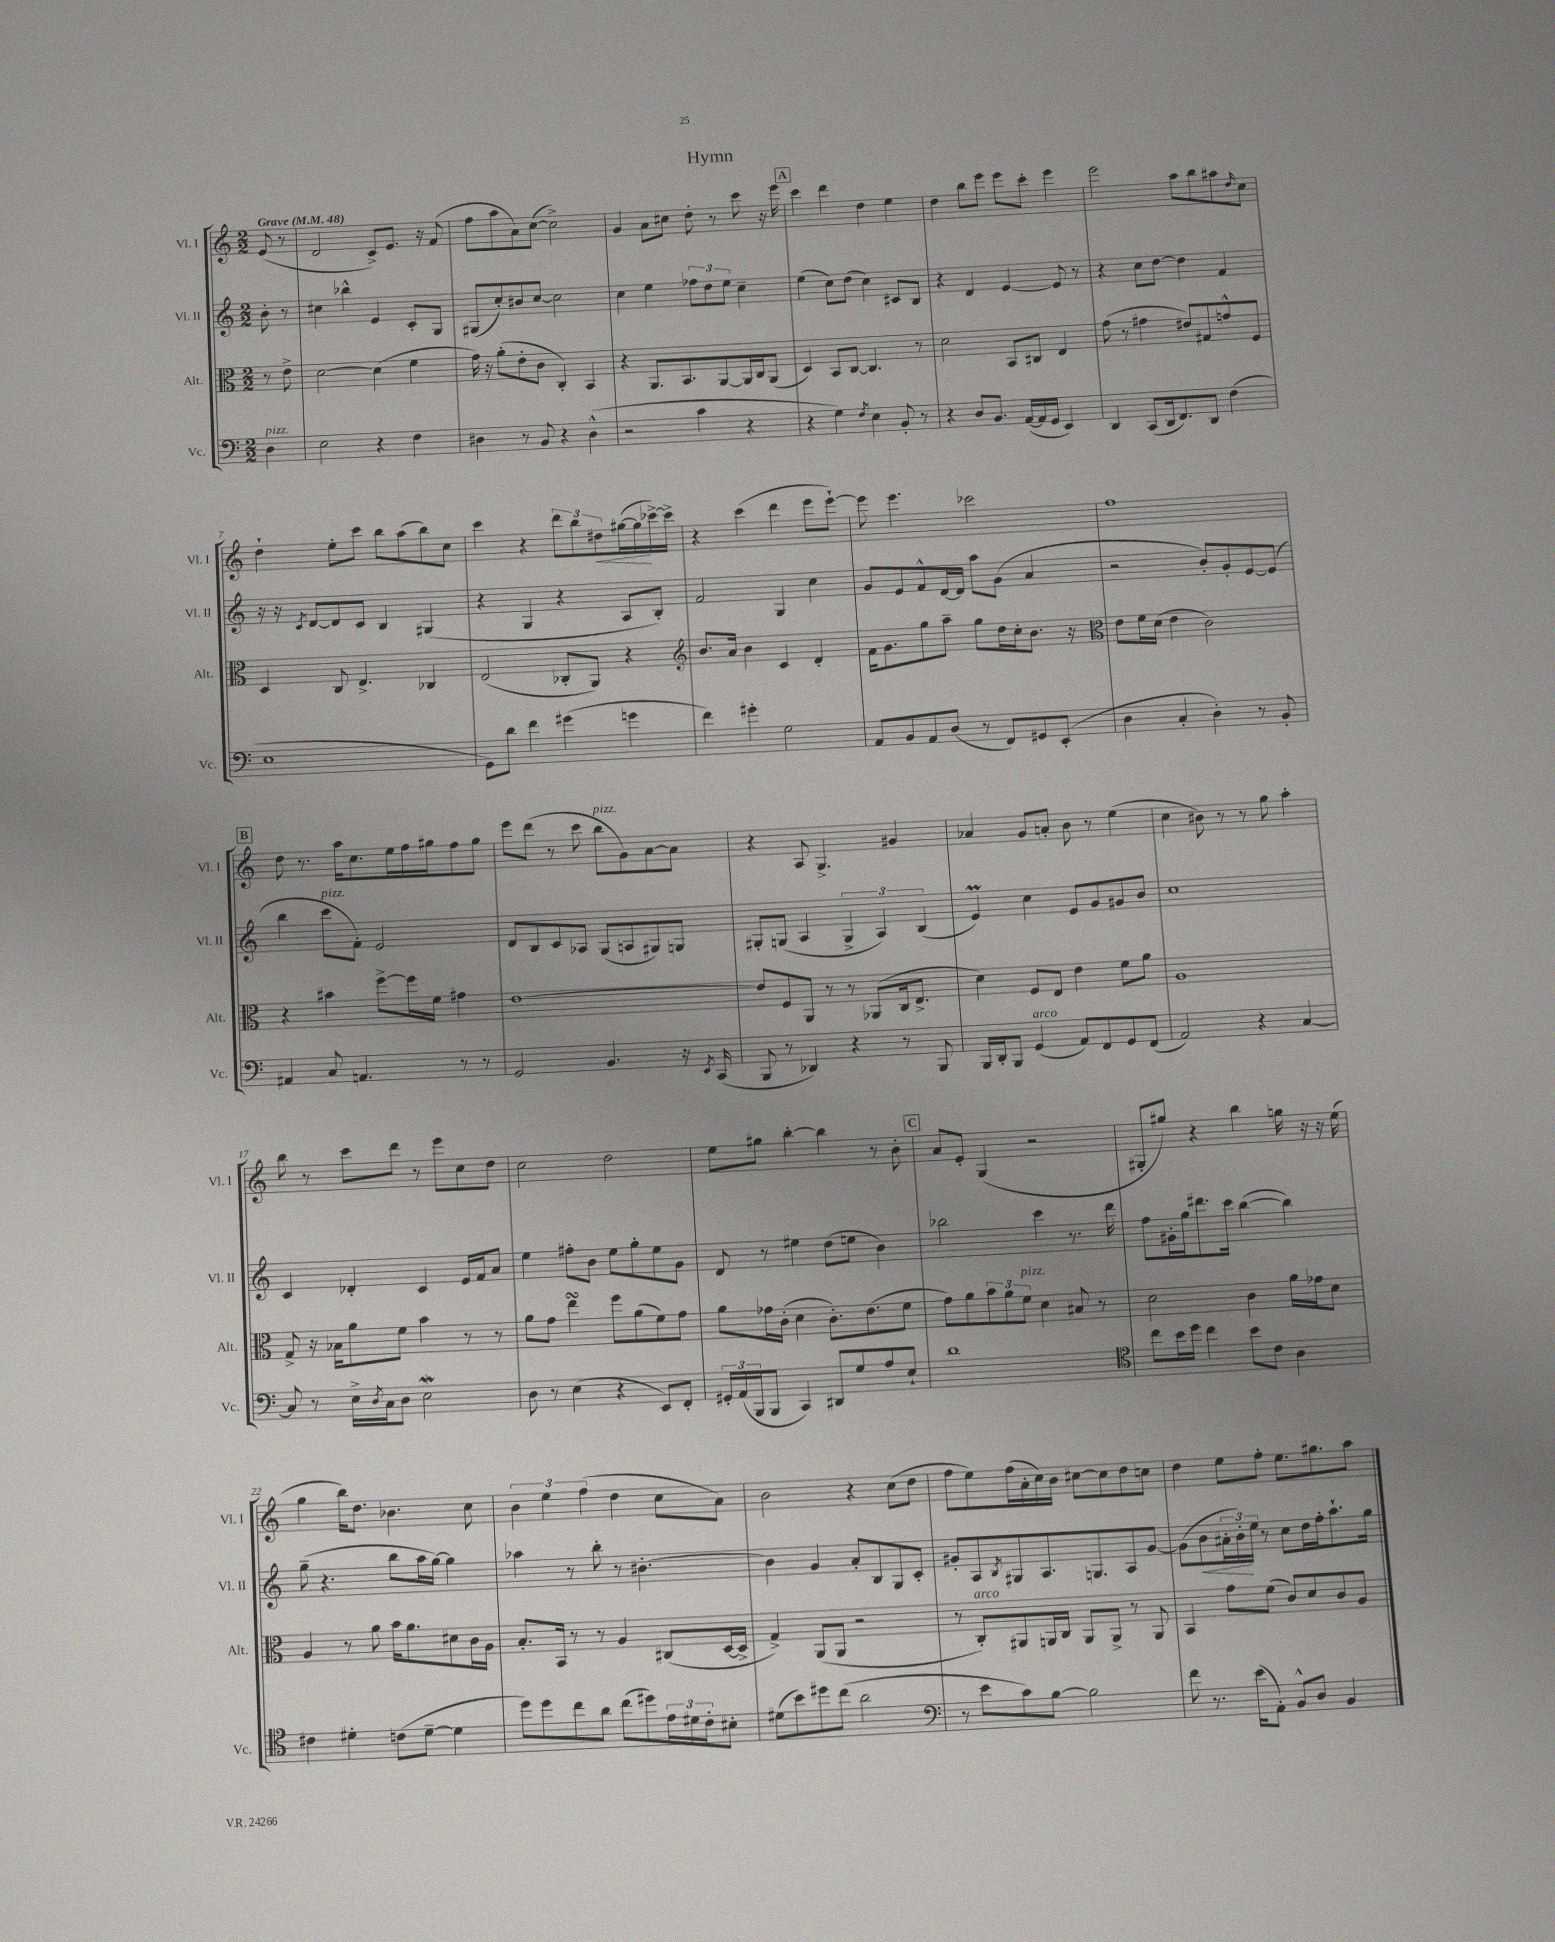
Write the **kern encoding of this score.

**kern	**kern	**kern	**kern
*staff4	*staff3	*staff2	*staff1
*clefF4	*clefC3	*clefG2	*clefG2
*k[]	*k[]	*k[]	*k[]
*M2/2	*M2/2	*M2/2	*M2/2
*MM48	*MM48	*MM48	*MM48
4D\	8r	8b'\	(8e/
.	8e^\	8r	8r
=	=	=	=
2E\	[2d\	4cc#\	2d/
.	.	4bb-^^\	.
4r	(4d\]	4e/	8c^/L)
.	.	.	8.e/J
4F\	4f\	8c'/L	.
.	.	.	16r
.	.	8G/J	(8f/
=	=	=	=
4D#\	16g\)	(8G#/L	8ff\L
.	16r	.	.
.	(8a'\L	8cc'/)	8aa\
8r	8e'\	8b#/	8a\)
8BB/	8c\J	[8cc/J	([8cc\J
4r	4C'/)	2cc\]	2cc^\])
(4D#^^\	4BB/	.	.
=	=	=	=
2r	4r	4cc\	4g/
.	8.AA/L	4ee\	8a\L
.	.	.	8cc#\J
.	8.BB/	.	.
4c\	.	12ff-\L	8dd'\
.	.	12dd\	.
.	[8AA/	.	8r
.	.	12ee\J	.
4r	16AA/]L	4cc~\	8ccc\
.	16C/J	.	.
.	(8AA/J	.	16r
.	.	.	16eee\
=	=	=	=
4r	4D/)	(4ee\	4ccc\
4G\)	8BB/L	8cc\L)	4ddd\
.	[8C/J	(8dd\J	.
8qF/	.	.	.
4E\	4.C/]	4cc\)	4dd\
8BB'/	.	8c#/L	4ee\
8r	8r	8B/J	.
=	=	=	=
4r	2d\	4r	4dd\
8D/L	.	4d/	8bb\L
8.BB/J	.	.	8eee\J
.	8BB/L	[4e/	8eee\L
([16AA/LL	.	.	.
16AA/]	8C#/J	.	8ccc'\J
16GG/JJ	.	.	.
4EE/)	4E/	8e/]	4eee\
.	.	8r	.
=	=	=	=
4DD/	(8g\	4r	2eee\
.	8r	.	.
(8CC/L	4g#\	8cc\L	.
16DD/k	.	[8dd\J	.
8.FF/)	.	.	.
.	8e#/L)	4dd\]	8aa\L
8DD/J	8G#/	.	8bb\
(4F\	8g^^/	4f/	8aa#\
.	.	.	16qqdd/
.	8F/J	.	8cc\J
=	=	=	=
1E	4D/	16r	4dd`\
.	.	16r	.
.	.	8qc/	.
.	.	[8d/L	.
.	8C/	8d/]	8ee'\L
.	4.E^/	8c/J	8ccc\J
.	.	4B/	8bb\L
.	.	.	(8aa\
.	4C-/	(4G#/	8bb\)
.	.	.	8cc\J
=	=	=	=
8GG\L)	(2E/	4r	4ccc\
8d\J	.	.	.
4f\	.	4G/	4r
(4g#\	8C-'/L	4r	12ddd\L
.	.	.	12bb\
.	8AA/J)	.	.
.	.	.	12dd#\
4g\	4r	8A/L	([16gg#\L
.	.	.	16gg#\]
.	.	8B'/J)	[16ccc-^\)
.	.	.	16ccc-^\]JJ
=	=	=	=
*	*clefG2	*	*
4f\)	8.b/L	2f/	4r
.	16a/Jk	.	.
4g#'\	4b\	.	(4ccc\
2G\	4c/	4G/	4ddd\
.	4d'/	4cc\	8eee\L
.	.	.	[8eee`\J)
=	=	=	=
8AA/L	16f\LK	8g/L	8eee\]
.	8.g\	.	.
8BB/	.	8e/	4.eee\
8AA/	8gg\	8f^^/	.
(8D/J	8aa~\J	[16d/L	.
.	.	16d/]JJ	.
8r	8gg\L	8aa\L	2ccc-\
8FF/L)	16dd\L	(8g\J	.
.	16cc'\J	.	.
8GG#/	8.b\J	4a/	.
(8EE'/J	.	.	.
.	16r	.	.
=	=	=	=
*	*clefC3	*	*
4D\	8e\L	2r	1ff
.	16f\L	.	.
.	(16d\JJ	.	.
4C'/	4e\	.	.
4D'\)	2c\)	8b'/L)	.
.	.	8g'/	.
8r	.	[8e/	.
8BB'/	.	(8e/]J	.
=	=	=	=
4AA#/	4r	4bb\	8dd\
.	.	.	8.r
8C/	4b#\	8ccc\L	.
.	.	.	16aa\LK
4.AA/	.	8f'\J)	8.cc\
.	[8ff^\L	2e/	.
.	.	.	16ee\L
.	16ff\]L	.	16ff\
.	16f\JJ	.	16gg#\J
8r	4g#\	.	8ff\
8r	.	.	8gg#\J
=	=	=	=
2GG/	[1e	8d/L	8eee\L
.	.	8B/	(8ddd\J
.	.	8c/	8r
.	.	8A-/J	8ccc\
4.BB/	.	(8G/L	8bb\L
.	.	8A/	8g\)
.	.	8G#/)	[8a\
16r	.	8G/J	8a\]J
8qEE/	.	.	.
(16CC/	.	.	.
=	=	=	=
8BBB/	8e/]L	8G#'/L	4r
8r	8F/	(8G/J	.
4DD-/)	8AA/J	4A/	8A/
.	8r	.	4.G^/
4r	8r	6G^/	.
.	(8AA-/L	.	.
.	.	6A/)	.
8r	16C/k	.	4g#/
.	8.E^/J	.	.
.	.	(6B/	.
8BBB/	.	.	.
=	=	=	=
16BBB/LL	4d\)	4e/)	4a-/
16DD'/J	.	.	.
8BBB/J	.	.	.
(4GG/	8F/L	4cc\	8g/L
.	8E/J	.	8a'/J
8AA/L)	4e\	8e/L	8b\
8FF/	.	8g/	8r
8GG/	8f\L	8g#/	(4ee\
(8FF/J	8a\J	8b/J	.
=	=	=	=
2AA/)	1A	1cc	4cc\
.	.	.	8b#\)
.	.	.	8r
4r	.	.	8r
.	.	.	8gg\
[4C/	.	.	4aa'\
=	=	=	=
8C/]	8G^/	4c/	8bb\
8r	16r	.	8r
.	16B-\LK	.	.
16E^\LL	8a\	4d-'/	8ccc\L
8qD/	.	.	.
16C\J	.	.	.
8D\J	8f\J	.	8ddd\J
2E\	4b\	4c/	8r
.	.	.	8eee\L
.	8r	16e/LL	8cc\
.	.	16f/J	.
.	8r	8a/J	8dd\J
=	=	=	=
8D\	8a\L	4ee\	2cc\
8r	8g\J	.	.
(4E\	4ee\	8ff#'\L	.
.	.	8b\J	.
4r	8ff\L	8ee\L	2dd\
.	(8a\	8gg'\	.
8EE/L)	8f\)	8ee\	.
8FF'/J	8g\J	8g\J	.
=	=	=	=
24GG#'/LL	8a\L	8d/	8ee\L
(24AA/	.	.	.
24BBB/J	.	.	.
8BBB/J	16g-\L	8r	8gg#\J
.	(16c'\JJ	.	.
4CC/)	4d\	4ee#\	[4bb'\
8DD#/L	8.c'\L)	(8dd\L	4bb\]
8G/	.	8ee\J	.
.	(8.e\	.	.
8A/	.	4b\)	8r
8E`/J	8f\J	.	8b'\
=	=	=	=
1d	8g\L)	2bb-\	8a/L
.	8a\	.	8e'/J
.	12b\	.	(4G/
.	12a\	.	.
.	12f\J	.	.
.	4d\	4ccc\	2r
.	8B#/	8.r	.
.	8r	.	.
.	.	16ddd\	.
=	=	=	=
*clefC4	*	*	*
8cc\L	2d\	8ff\L	8G#'/L
16b\L	.	16g#'\L	8gg#/J)
16dd\JJ	.	16gg\J	.
4cc\	.	8.ddd#\	4r
.	.	16ccc\Jk	.
8b\L	4c\	([4bb\	4bb\
8c\J	.	.	.
4A\	16a\LL	4bb\])	16gg\
.	16g-\J	.	16r
.	8d\J	.	16r
.	.	.	(16ee\
=	=	=	=
4c#\	4A/	(8gg~\	4gg\
.	.	4.r	.
4d#'\	8r	.	16bb\LK)
.	.	.	8.dd\J
.	8a\	.	.
(8c\L	16b\LK	8bb\L	4.b-\
.	8.a\	.	.
[8d#~\J	.	16aa\L	.
.	.	[16gg\JJ)	.
4d#\]	8d#\	4gg\]	.
.	16c\L	.	8cc\
.	16A\JJ	.	.
=	=	=	=
8dd\L)	8.B'/L	4aa-\	6b\
8dd\	.	.	.
.	.	.	6ee\
.	16BB/Jk	.	.
8cc\	8r	8r	.
.	.	.	(6ff\
8a\J	8r	8bb'\	.
(8cc\L	4A/	8r	4dd\
8dd#\)	.	[4.b#'\	.
24e\L	(8C#/L	.	8cc\L
24d#\	.	.	.
24c'\J	.	.	.
8B#'\J	[16D/L	.	8a\J)
.	16D^/]JJ	.	.
=	=	=	=
(8d#\L	4G^/)	4b#\]	2b\
8b\)	.	.	.
8dd#\	(8AA/L	4g/	.
(8cc\J	8AA/J	.	.
2a\	2r	8a'/L	4r
.	.	8B/	.
.	.	8G/	(8cc\L
.	.	8c'/J	8dd\J
=	=	=	=
*clefF4	*	*	*
8r	8r	8g#'/L	8ff\L
8e\L	8C'/L)	8A/	8ee\)
.	.	8qB/	.
8c\)	8AA#/	8G#/	(16ff\L
.	.	.	16a'\
[8B\J	16AA/L	8.A/	16cc\)
.	16C/JJ	.	16b\JJ
2B\]	8AA/L	.	[8cc#\L
.	.	8.G/	.
.	8AA^/J	.	8cc#\]
.	8r	8A/	8dd\
.	8AA/	[8g#/J	8cc\J
=	=	=	=
8f\	4BB/	(8g#\]L	4dd\
8.r	.	8b\	.
.	8g\L	24a#'\L	8ee\L
.	.	24b'\)	.
(16e\LK	.	.	.
.	.	24ee\JJ	.
8AA'\J)	(8f\J	8r	8ff'\J
8BB^^/L	8c/L)	8cc\L	8.ee\L
8D/J	8d/	16dd\L	.
.	.	16ff'\J	8.gg#\
4BB/	8c/	8.aa`\	.
.	8A/J	.	8aa\J
.	.	16gg\Jk	.
==	==	==	==
*-	*-	*-	*-
